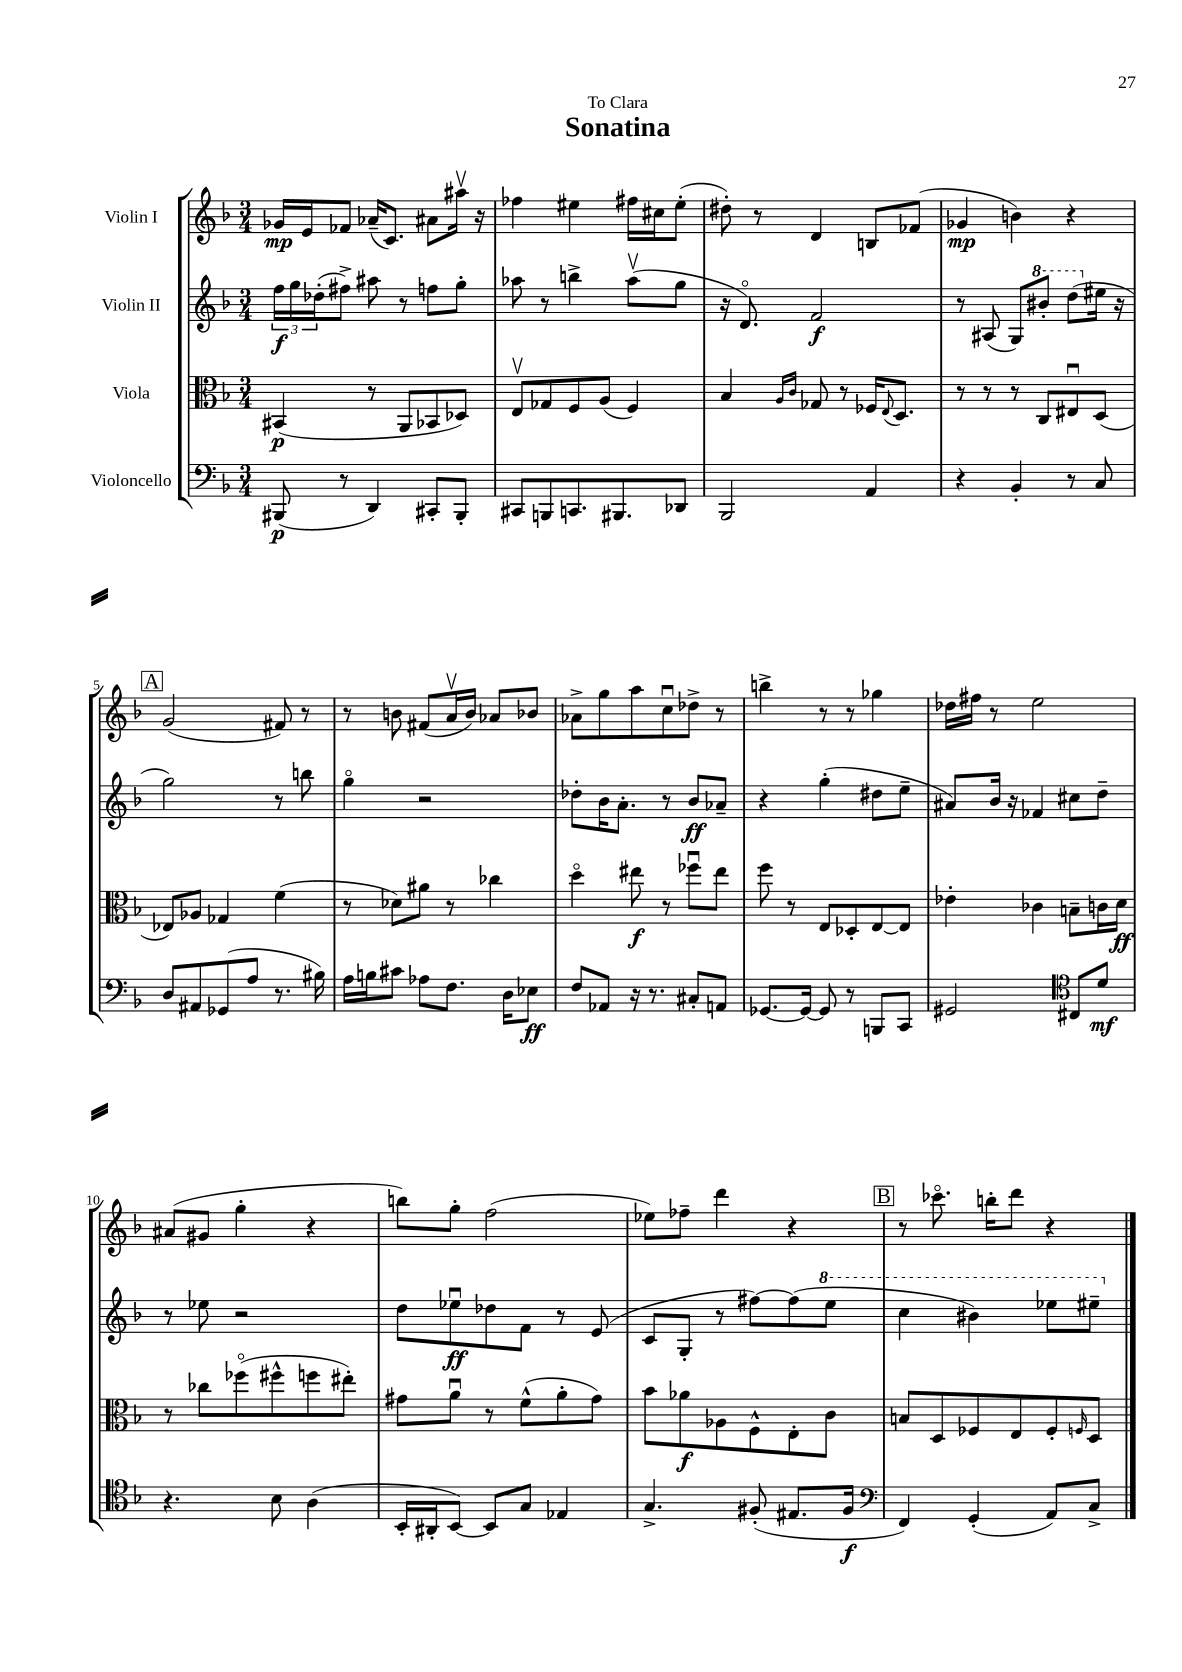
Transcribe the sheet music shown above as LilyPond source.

\header { title = "Sonatina" dedication = "To Clara" }
<<
\new StaffGroup <<
\new Staff = "s0" \with { instrumentName = "Violin I" } {
    \clef treble \key f \major \numericTimeSignature \time 3/4
    ges'16\mp e'16 fes'8 aes'16--( c'8.) ais'8 ais''16\upbow r16 |
    fes''4 eis''4 fis''16 cis''16 eis''8-.( |
    dis''8-.) r8 d'4 b8 fes'8( |
    ges'4\mp b'4) r4 |
    \mark \markup { \box "A" } g'2( fis'8) r8 |
    r8 b'8 fis'8( a'16\upbow b'16) aes'8 bes'8 |
    aes'8-> g''8 a''8 c''8\downbow des''8-> r8 |
    b''4-> r8 r8 ges''4 |
    des''16 fis''16 r8 e''2 |
    ais'8( gis'8 g''4-. r4 |
    b''8) g''8-. f''2( |
    ees''8) fes''8-- d'''4 r4 |
    \mark \markup { \box "B" } r8 ces'''8.\flageolet b''16-. d'''8 r4 \bar "|." |
}
\new Staff = "s1" \with { instrumentName = "Violin II" } {
    \clef treble \key f \major \numericTimeSignature \time 3/4
    \tuplet 3/2 { f''16\f g''16 des''16-.( } fis''8->) ais''8 r8 f''8 g''8-. |
    aes''8 r8 b''4-> aes''8\upbow( g''8 |
    r16 d'8.\flageolet) f'2\f |
    r8 ais8( g8) \ottava #1 bis''8-. d'''8( \ottava #0 eis''16 r16 |
    \mark \markup { \box "A" } g''2) r8 b''8 |
    g''4\flageolet r2 |
    des''8-. bes'16 a'8.-. r8 bes'8\ff aes'8-- |
    r4 g''4-.( dis''8 e''8-- |
    ais'8) bes'16 r16 fes'4 cis''8 d''8-- |
    r8 ees''8 r2 |
    d''8 ees''8\downbow\ff des''8 f'8 r8 e'8( |
    c'8 g8-. r8 fis''8~) fis''8( \ottava #1 e'''8 |
    \mark \markup { \box "B" } c'''4 bis''4) ees'''8 eis'''8-- \ottava #0 \bar "|." |
}
\new Staff = "s2" \with { instrumentName = "Viola" } {
    \clef alto \key f \major \numericTimeSignature \time 3/4
    bis,4\p( r8 a,8 bes,8 des8) |
    e8\upbow ges8 f8 a8( f4) |
    bes4 \grace { a16 c'16 } ges8 r8 fes16 \appoggiatura { e8 } d8. |
    r8 r8 r8 c8 eis8\downbow d8( |
    \mark \markup { \box "A" } ees8) aes8 ges4 f'4( |
    r8 des'8) ais'8 r8 ces''4 |
    d''4\flageolet eis''8\f r8 fes''8\downbow eis''8 |
    f''8 r8 e8 des8-. e8~ e8 |
    ees'4-. ces'4 b8-- c'16 d'16\ff |
    r8 ces''8 fes''8\flageolet( fis''8-^ f''8 eis''8-.) |
    gis'8 a'8\downbow r8 f'8-^( a'8-. gis'8) |
    bes'8 aes'8\f aes8 f8-^ e8-. c'8 |
    \mark \markup { \box "B" } b8 d8 fes8 e8 fes8-. \grace { f16 } d8 \bar "|." |
}
\new Staff = "s3" \with { instrumentName = "Violoncello" } {
    \clef bass \key f \major \numericTimeSignature \time 3/4
    bis,,8\p( r8 d,4) cis,8-. bis,,8-. |
    cis,8 b,,8 c,8. bis,,8. des,8 |
    bes,,2 a,4 |
    r4 bes,4-. r8 c8 |
    \mark \markup { \box "A" } d8 ais,8 ges,8( a8 r8. bis16) |
    a16 b16 cis'8 aes8 f8. d16 ees8\ff |
    f8 aes,8 r16 r8. cis8-. a,8 |
    ges,8.~ ges,16~ ges,8 r8 b,,8 c,8 |
    gis,2 \clef tenor cis8 d'8\mf |
    r4. bes8 a4( |
    bes,16-. ais,16-. bes,8~) bes,8 g8 ees4 |
    g4.-> fis8-.( eis8. fis16\f |
    \mark \markup { \box "B" } \clef bass f,4) g,4-.( a,8) c8-> \bar "|." |
}
>>
>>
